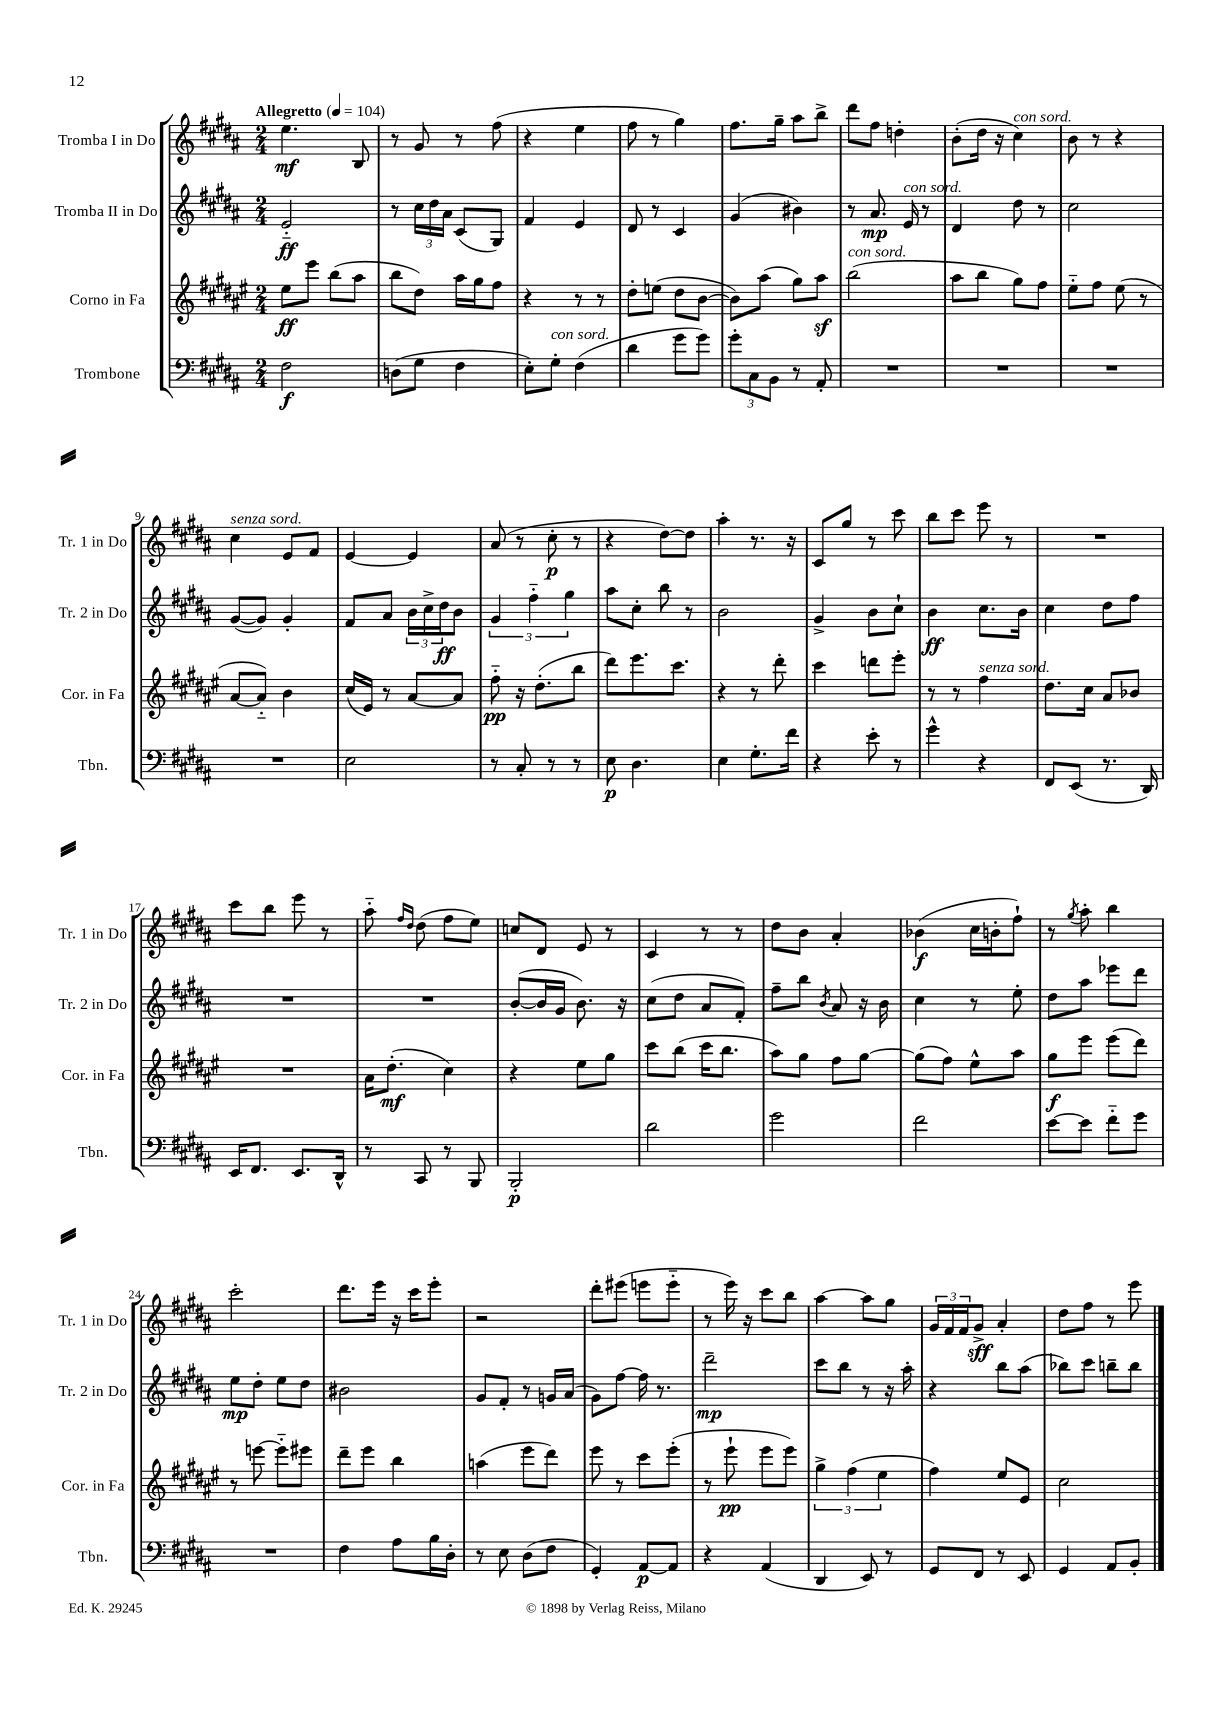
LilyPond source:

<<
\new StaffGroup <<
\new Staff = "s0" \with { instrumentName = "Tromba I in Do" shortInstrumentName = "Tr. 1 in Do" } {
    \clef treble \key b \major \numericTimeSignature \time 2/4 \tempo "Allegretto" 4 = 104
    e''4.\mf b8 |
    r8 gis'8 r8 fis''8( |
    r4 e''4 |
    fis''8 r8 gis''4) |
    fis''8. gis''16-- ais''8 b''8-> |
    dis'''8 fis''8 d''4-. |
    b'8-.( dis''16 r16 cis''4^\markup { \italic "con sord." }) |
    b'8 r8 r4 |
    cis''4^\markup { \italic "senza sord." } e'8 fis'8 |
    e'4~ e'4 |
    ais'8( r8 cis''8-.\p r8 |
    r4 dis''8~) dis''8 |
    ais''4-. r8. r16 |
    cis'8 gis''8 r8 cis'''8 |
    b''8 cis'''8 e'''8 r8 |
    R2 |
    cis'''8 b''8 e'''8 r8 |
    ais''8-_ \grace { fis''16 dis''16 } dis''8( fis''8 e''8) |
    c''8 dis'8 e'8 r8 |
    cis'4 r8 r8 |
    dis''8 b'8 ais'4-. |
    bes'4\f( cis''16 b'16-. fis''8-!) |
    r8 \acciaccatura { gis''8 } ais''8-. b''4 |
    cis'''2-. |
    dis'''8. e'''16 r16 cis'''16 e'''8-. |
    r2 |
    dis'''8-. eis'''8( e'''8 e'''8-_ |
    r8 e'''16) r16 cis'''8 b''8 |
    ais''4~ ais''8 gis''8 |
    \tuplet 3/2 { gis'16 fis'16 fis'16 } gis'8->\sff ais'4-. |
    dis''8 fis''8 r8 e'''8 \bar "|." |
}
\new Staff = "s1" \with { instrumentName = "Tromba II in Do" shortInstrumentName = "Tr. 2 in Do" } {
    \clef treble \key b \major \numericTimeSignature \time 2/4
    e'2-_\ff |
    r8 \tuplet 3/2 { cis''16 dis''16 ais'16 } cis'8( gis8) |
    fis'4 e'4 |
    dis'8 r8 cis'4 |
    gis'4( bis'4) |
    r8 ais'8.\mp e'16^\markup { \italic "con sord." } r8 |
    dis'4 dis''8 r8 |
    cis''2 |
    gis'8~( gis'8) gis'4-. |
    fis'8 ais'8 \tuplet 3/2 { b'16 cis''16-> dis''16\ff } b'8 |
    \tuplet 3/2 { gis'4 fis''4-_ gis''4 } |
    ais''8 cis''8-. b''8 r8 |
    b'2 |
    gis'4-> b'8 cis''8-! |
    b'4\ff cis''8. b'16 |
    cis''4 dis''8 fis''8 |
    R2 |
    R2 |
    b'8~-.( b'16 gis'16 b'8.) r16 |
    cis''8( dis''8 ais'8 fis'8-.) |
    fis''8-- b''8 \acciaccatura { b'8 } ais'8 r16 b'16 |
    cis''4 r8 e''8-. |
    dis''8 ais''8 ees'''8 dis'''8 |
    e''8\mp dis''8-. e''8 dis''8 |
    bis'2 |
    gis'8 fis'8-. r8 g'16 ais'16( |
    gis'8) fis''8~ fis''16 r8. |
    dis'''2--\mp |
    cis'''8 b''8 r8 r16 ais''16-. |
    r4 b''8 ais''8( |
    bes''8) cis'''8 b''8-- b''8 \bar "|." |
}
\new Staff = "s2" \with { instrumentName = "Corno in Fa" shortInstrumentName = "Cor. in Fa" } {
    \clef treble \key fis \major \numericTimeSignature \time 2/4
    eis''8\ff eis'''8 b''8( ais''8 |
    b''8 dis''8) ais''16 gis''16 fis''8 |
    r4 r8 r8 |
    dis''8-. e''8( dis''8 b'8~ |
    b'8) ais''8( gis''8) ais''8\sf |
    b''2^\markup { \italic "con sord." }( |
    ais''8 b''8 gis''8) fis''8 |
    eis''8-_ fis''8 eis''8( r8 |
    ais'8~ ais'8-_) b'4 |
    cis''16( eis'16) r8 ais'8~ ais'8 |
    fis''8-_\pp r16 dis''8.-.( b''8 |
    dis'''8) eis'''8. cis'''8. |
    r4 r8 dis'''8-. |
    cis'''4 d'''8 eis'''8-. |
    r8 r8 fis''4^\markup { \italic "senza sord." } |
    dis''8. cis''16 ais'8 bes'8 |
    R2 |
    ais'16 dis''8.-.\mf( cis''4) |
    r4 eis''8 gis''8 |
    cis'''8 b''8( cis'''16 b''8. |
    ais''8) gis''8 fis''8 gis''8~ |
    gis''8( fis''8) eis''8-^ ais''8 |
    gis''8\f eis'''8 eis'''8( dis'''8) |
    r8 e'''8~ e'''8-_ eis'''8 |
    dis'''8-- eis'''8 b''4 |
    a''4( eis'''8 dis'''8) |
    eis'''8 r8 cis'''8 eis'''8-.( |
    r8 eis'''8-!\pp eis'''8 eis'''8) |
    \tuplet 3/2 { gis''4-> fis''4( eis''4 } |
    fis''4) eis''8 eis'8 |
    cis''2 \bar "|." |
}
\new Staff = "s3" \with { instrumentName = "Trombone" shortInstrumentName = "Tbn." } {
    \clef bass \key b \major \numericTimeSignature \time 2/4
    fis2\f |
    d8( gis8 fis4 |
    e8-.) gis8-.^\markup { \italic "con sord." } fis4( |
    dis'4 gis'8 gis'8) |
    \tuplet 3/2 { gis'8-. cis8 b,8 } r8 ais,8-. |
    R2 |
    R2 |
    R2 |
    R2 |
    e2 |
    r8 cis8-. r8 r8 |
    e8\p dis4. |
    e4 gis8.-. fis'16 |
    r4 e'8-. r8 |
    gis'4-^ r4 |
    fis,8 e,8( r8. dis,16) |
    e,16 fis,8. e,8. dis,16-^ |
    r8 cis,8 r8 b,,8 |
    b,,2-.\p |
    dis'2 |
    gis'2 |
    fis'2 |
    e'8~ e'8 fis'8-_ gis'8 |
    R2 |
    fis4 ais8 b16 dis16-. |
    r8 e8 dis8( fis8 |
    gis,4-.) ais,8~\p ais,8 |
    r4 ais,4( |
    dis,4 e,8) r8 |
    gis,8 fis,8 r8 e,8 |
    gis,4 ais,8 b,8-. \bar "|." |
}
>>
>>
